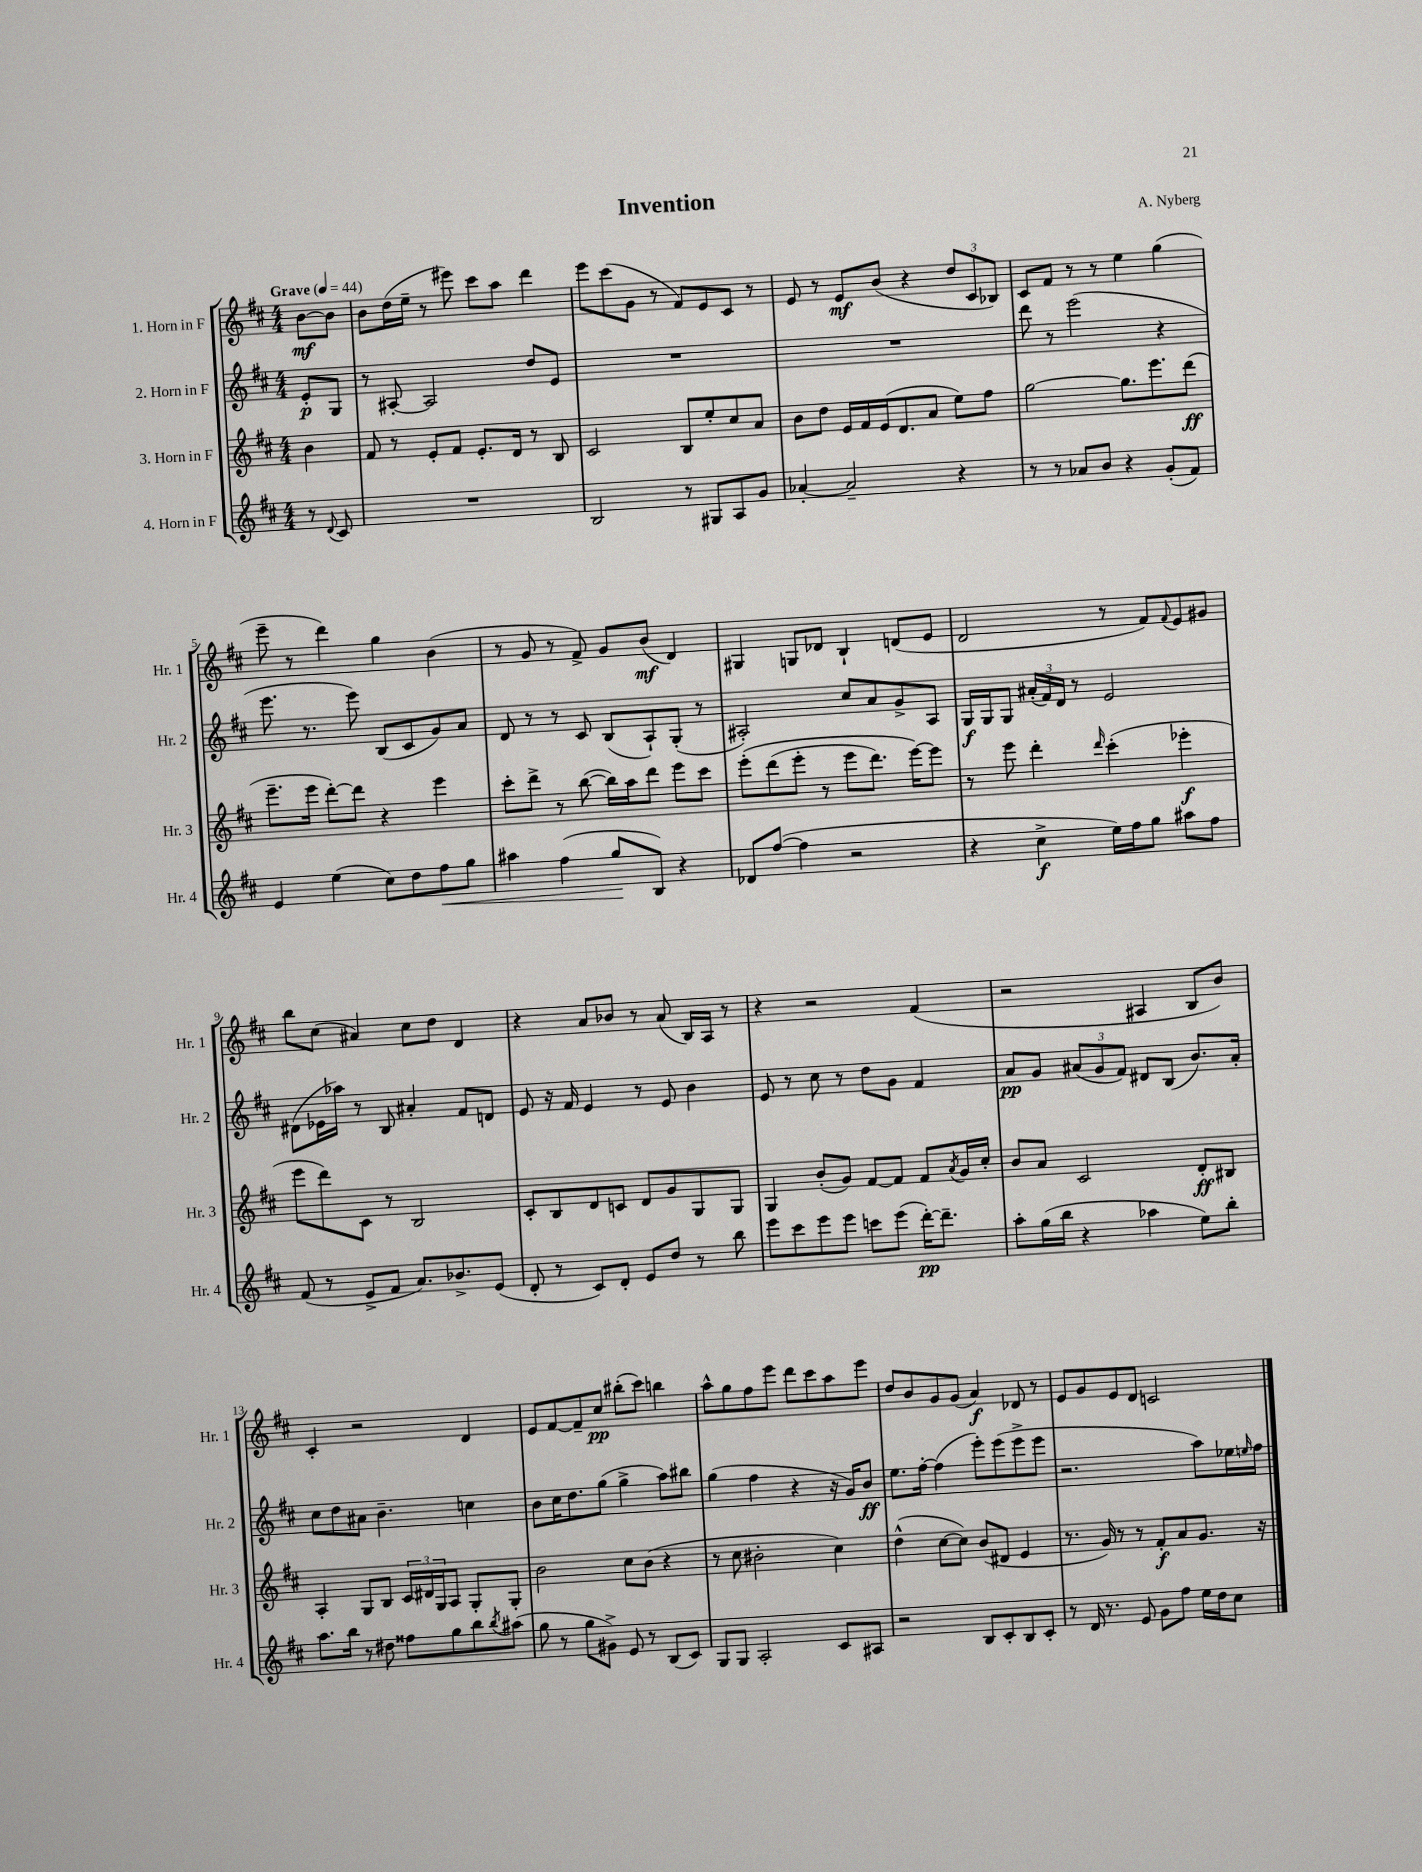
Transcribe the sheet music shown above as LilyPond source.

\header { title = "Invention" composer = "A. Nyberg" }
<<
\new StaffGroup <<
\new Staff = "s0" \with { instrumentName = "1. Horn in F" shortInstrumentName = "Hr. 1" } {
    \clef treble \key d \major \numericTimeSignature \time 4/4 \partial 4 \tempo "Grave" 4 = 44
    b'8~\mf b'8 |
    b'8 d''16( e''16-- r8 eis'''8) cis'''8 a''8 d'''4 |
    e'''8 cis'''8( g'8 r8 fis'8) e'8 cis'8 r8 |
    e'8 r8 e'8\mf b'8( r4 \tuplet 3/2 { d''8 cis'8 bes8) } |
    cis'8 fis'8 r8 r8 e''4 g''4( |
    e'''8-- r8 d'''4) g''4 b'4( |
    r8 g'8 r8 fis'8->) g'8 b'8\mf( d'4) |
    gis4 g8 des'8 b4-! d'8( e'8 |
    d'2 r8 fis'8) \appoggiatura { fis'8 } e'8 gis'8 |
    b''8 cis''8( ais'4) cis''8 d''8 d'4 |
    r4 a'8 bes'8 r8 a'8( b16) a16 r8 |
    r4 r2 fis'4( |
    r2 ais4 b8 b'8) |
    cis'4-. r2 d'4 |
    e'8 fis'8~ fis'8-- cis''8\pp bis''8-.( cis'''8) b''4 |
    a''8-^ g''8 fis''8 e'''8 d'''8 cis'''8 a''8 e'''8 |
    d''8 b'8 g'8 g'8( a'4\f) des'8 r8 |
    e'8 g'8 e'8 d'8 c'2 \bar "|." |
}
\new Staff = "s1" \with { instrumentName = "2. Horn in F" shortInstrumentName = "Hr. 2" } {
    \clef treble \key d \major \numericTimeSignature \time 4/4 \partial 4
    e'8-.\p g8 |
    r8 ais8~-. ais2 d''8 e'8 |
    R1 |
    R1 |
    d'''8 r8 e'''2( r4 |
    e'''8. r8. e'''8) b8( cis'8 g'8) a'8 |
    d'8 r8 r8 cis'8 b8( a8-!) g8-.( r8 |
    ais2-.) cis''8 a'8 g'8-> ais8 |
    g16\f g16 g8 \tuplet 3/2 { ais'16-.( fis'16) d'16 } r8 e'2 |
    dis'8( ees'16 aes''16) r8 b8 ais'4-. fis'8 d'8 |
    e'8 r16 fis'16 e'4 r8 e'8 b'4 |
    e'8 r8 cis''8 r8 d''8 g'8 fis'4 |
    a'8\pp g'8 \tuplet 3/2 { ais'8( g'8 fis'8) } dis'8 b8( b'8.) ais'16-. |
    cis''8 d''8 ais'8 b'4.-- c''4 |
    b'8 cis''16 d''8. g''8( g''4-> a''8) bis''8 |
    g''4( fis''4 r4 r16 g'16) b'8\ff |
    e''8. fis''16~-. fis''4( e'''8-.) e'''8( e'''8-> e'''8 |
    r2. a''8) ees''16 \grace { e''16 } fis''16 \bar "|." |
}
\new Staff = "s2" \with { instrumentName = "3. Horn in F" shortInstrumentName = "Hr. 3" } {
    \clef treble \key d \major \numericTimeSignature \time 4/4 \partial 4
    b'4 |
    fis'8 r8 e'8-. fis'8 e'8.-. d'16 r8 b8 |
    cis'2 b8 e''8-. cis''8 a'8 |
    b'8 d''8 e'16 fis'16 e'16( d'8. a'8 e''8) fis''8 |
    g''2~ g''8. e'''8. d'''8\ff( |
    e'''8.-- e'''16 d'''8~-.) d'''8 r4 e'''4 |
    cis'''8-. d'''8-> r8 b''8~( b''16) a''16 d'''8 e'''8 cis'''8 |
    e'''8-.\( d'''8( e'''8-. r8 e'''8 d'''8.) e'''16~\) e'''8 |
    r8 e'''8 d'''4-. \grace { d'''16 } cis'''4-.( ees'''4-.\f |
    e'''8 d'''8) cis'8 r8 b2 |
    cis'8-. b8 d'8 c'8 d'8 g'8 g8 g8 |
    g4 b'8-.( g'8) fis'8~ fis'8 fis'8 \acciaccatura { a'8 } g'16 cis''16-. |
    b'8 a'8 cis'2 d'8-.\ff bis8 |
    a4-. g8 b8 \tuplet 3/2 { cis'16 dis'16 g16 } a8 g8-. g8-. |
    b'2 cis''8 b'8( r4 |
    r8 cis''8 bis'2-. cis''4) |
    d''4-^( cis''8~ cis''8) b'8( dis'8 e'4 |
    r8. g'16) r8 r8 fis'8-.\f a'8 g'8. r16 \bar "|." |
}
\new Staff = "s3" \with { instrumentName = "4. Horn in F" shortInstrumentName = "Hr. 4" } {
    \clef treble \key d \major \numericTimeSignature \time 4/4 \partial 4
    r8 \appoggiatura { d'8 } cis'8 |
    R1 |
    b2 r8 gis8 a8 g'8 |
    aes'4~-. aes'2-- r4 |
    r8 r8 aes'8 b'8 r4 g'8-.( fis'8) |
    e'4 e''4( cis''8) d''8 fis''8\< g''8 |
    ais''4 fis''4( g''8\! b8) r4 |
    des'8 fis''8~( fis''4 r2 |
    r4 cis''4->\f e''16) fis''16 g''8 ais''8 fis''8 |
    fis'8( r8 e'8-> fis'8 a'8.) bes'8.-> e'8( |
    d'8-. r8 cis'8) d'8-. e'8 d''8 r8 b''8 |
    e'''8 cis'''8 e'''8 e'''8 c'''8 e'''8( d'''16~-.\pp) d'''8.-- |
    a''8-. g''16( b''16 r4 aes''4 e''8) b''8-. |
    a''8. b''16 r8 dis''8 fisis''8 g''8 b''8 \acciaccatura { b''8 } ais''8( |
    g''8 r8 g''8 gis'8->) e'8 r8 b8( cis'8) |
    g8 g8 a2-. cis'8 ais8 |
    r2 b8 cis'8-. b8 cis'8-. |
    r8 d'16 r8. e'8 g'8 fis''8 e''16 d''16 cis''8 \bar "|." |
}
>>
>>
